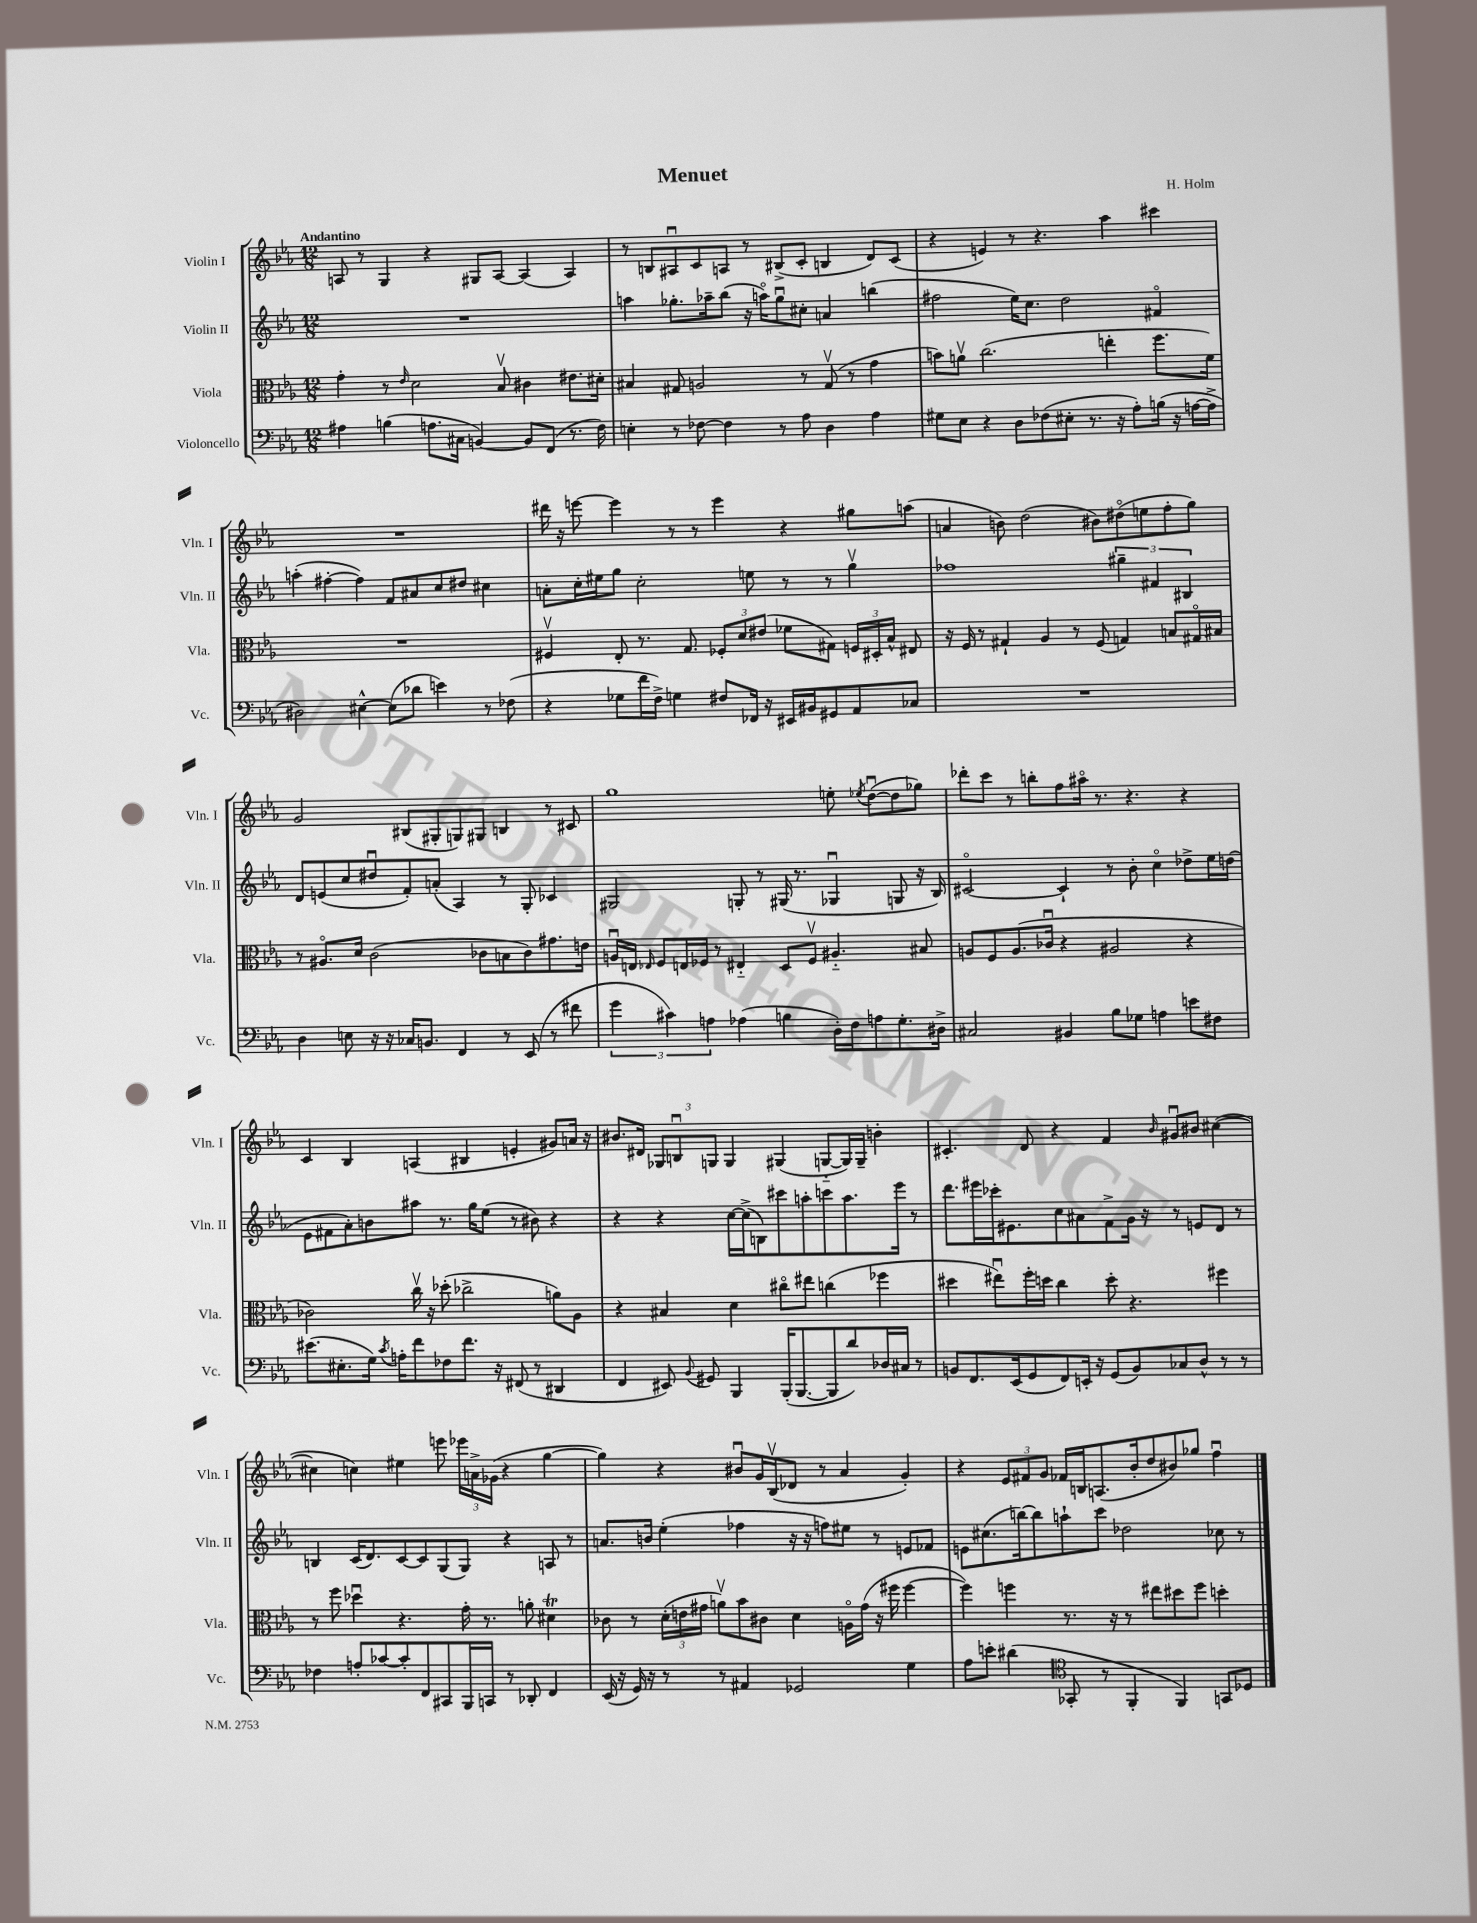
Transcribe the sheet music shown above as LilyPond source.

\header { title = "Menuet" composer = "H. Holm" }
<<
\new StaffGroup <<
\new Staff = "s0" \with { instrumentName = "Violin I" shortInstrumentName = "Vln. I" } {
    \clef treble \key ees \major \numericTimeSignature \time 12/8 \tempo "Andantino"
    \autoBeamOff a8 r8 g4 r4 gis8[ a8]~ a4( a4) |
    r8 b8[ ais8\downbow c'8 a8] r8 bis8[->( c'8]-. b4 d'8[) c'8]( |
    r4 e'4) r8 r4. aes''4 cis'''4 |
    R1. |
    dis'''16 r16 e'''8~ e'''4 r8 r8 e'''4 r4 gis''8[ a''8]( |
    a'4 b'8) d''2( bis'8[) dis''8\flageolet( e''8 f''8-. g''8]) |
    g'2 bis8[( gis8-. g8) gis8] b4 r8 cis'8 |
    g''1 e''8-. \acciaccatura { ees''8 } d''8[~\downbow( d''8 ges''8]) |
    des'''8[-. c'''8] r8 b''8[-. f''8 ais''16]\flageolet r8. r4. r4 |
    c'4 bes4 a4( bis4 e'4-. gis'8[) a'16] r16 |
    bis'8.[ dis'16] \tuplet 3/2 { ges8[ b8\downbow g8] } g4 gis4( g8[~-_ g16) g16]-- b'4-. |
    cis'4.-. d'8 r4 f'4 \grace { bes'16 } gis'8[\downbow bis'8] cis''4~( |
    cis''4 c''4) eis''4 e'''8 \tuplet 3/2 { ees'''16[ a'16-> ges'16]( } r4 g''4~ |
    g''4) r4 bis'8[\downbow g'16 bes16\upbow( des'8] r8 aes'4 g'4-.) |
    r4 \tuplet 3/2 { ees'8[ fis'8 g'8] } fes'16[ b16 a8.( bes'16-. d''8 bis'8) ges''8] f''4\downbow \bar "|." |
}
\new Staff = "s1" \with { instrumentName = "Violin II" shortInstrumentName = "Vln. II" } {
    \clef treble \key ees \major \numericTimeSignature \time 12/8
    \autoBeamOff R1. |
    a''4 ges''8.[-. aes''16-- bes''8]( r16 a''16[\flageolet) ges''8\downbow cis''8]-. a'4 b''4( |
    fis''2 ees''16[) c''8.] d''2 fis'4\flageolet |
    a''4-.( fis''4~-. fis''4) f'8[ ais'8 c''8 dis''8] cis''4 |
    a'8[-. c''16-. eis''16 g''8] c''2-. e''8 r8 r8 g''4\upbow |
    fes''1 \tuplet 3/2 { gis''4-- fis'4 bis4 } |
    d'8[ e'8( c''8 dis''8\downbow f'8-.) a'8]-.( aes4) r8 g8-. ces'4 |
    gis2 g8-. r8 gis16( r8. ges4\downbow g8 r16 bes16) |
    cis'2~\flageolet cis'4-! r8 bes'8-. c''4\flageolet des''8[-> ees''16 d''16]( |
    ees'8[ fis'8 aes'8-.) b'8 ais''8] r8. g''16[ ees''8]( r8 bis'8) r4 |
    r4 r4 c''16[~ c''16->( b8) cis'''8 a''8-. c'''8 a''8. ees'''16] r8 |
    d'''8.[ eis'''16 ces'''16-. eis'8. c''8 ais'8 f'8-> g'16] r16 r8 e'8[ d'8] r8 |
    b4 c'16[( d'8.) c'8~ c'8 g8( g8]) r4 a8 r8 |
    a'8.[ b'16] ees''4-.( fes''4 r16 r16 f''8[) eis''8] r8 e'8[ fes'8] |
    e'8[ cis''8.( b''16~) b''8 a''8-! c'''8] des''2 ces''8 r8 \bar "|." |
}
\new Staff = "s2" \with { instrumentName = "Viola" shortInstrumentName = "Vla." } {
    \clef alto \key ees \major \numericTimeSignature \time 12/8
    \autoBeamOff g'4-. r8 \grace { ees'16 } d'2 bes8\upbow cis'4 eis'8.[ dis'16]-. |
    bis4 gis8 a2 r8 gis8\upbow( r8 g'4 |
    b'8[) a'8]\upbow c''2.( e''4-. f''8.[ f'16]) |
    R1. |
    fis4\upbow ees8-. r8. g8. \tuplet 3/2 { fes8[-. d'8 eis'8]( } fes'8[ gis8]) \tuplet 3/2 { f16[ dis16-. bes16]-^ } eis8 |
    r16 f16 r8 gis4-! aes4 r8 f8( g4) b8[ gis16\flageolet bis16] |
    r8 ais8.[\flageolet d'16] c'2( ces'8[ b8 ces'8) gis'8. e'16] |
    a16[\downbow e16] \grace { ees16 } f8[ e16 fes16] r8 eis4-_ d8[ fes8]\upbow ais4.-_ bis8 |
    a8[ f8 a8.( ces'16]\downbow r4 ais2 r4 |
    ces'2) c''16\upbow r16 des''8-.( ces''2-> a'8[) aes8] |
    r4 bis4 d'4 cis''8[\flageolet eis''8] c''4( fes''4 |
    dis''4 eis''8[\downbow) f''16-. d''16] c''4 d''8-. r4. fis''4 |
    r8 f''8 des''4\downbow r4. g'16-. r8. a'8-. dis'4\trill |
    ces'8 r8 \tuplet 3/2 { d'16[-.( e'16 gis'16] } a'8[\upbow) bes'8 cis'8] d'4 a16[\flageolet gis'16]( r16 fis''16 fis''4~ |
    fis''4) f''4 r8. r16 r8 eis''8[ dis''8 f''8] d''4-. \bar "|." |
}
\new Staff = "s3" \with { instrumentName = "Violoncello" shortInstrumentName = "Vc." } {
    \clef bass \key ees \major \numericTimeSignature \time 12/8
    \autoBeamOff ais4 b4( a8.[ cis16] b,4~) b,8[ f,8]( r8. f16) |
    e4-. r8 fes8~ fes4 r8 aes8 d4 aes4 |
    gis8[ ees8] r4 d8[ fes8( eis8]-. r8. r16 aes8[-.) b16]( r16 a16[~ a16]-> |
    dis2) eis4~-^ eis8[( des'8] e'4) r8 fes8( |
    r4 ges8[ f'16 f16]->) g4 fis8[ fes,16] r16 eis,16[ bis,16 gis,8 aes,8 ces8] |
    R1. |
    d4 e8 r16 r16 ces16[ b,8.] f,4 r8 ees,8( r8 fis'8 |
    \tuplet 3/2 { g'4 cis'4) a4 } aes4( b4 d16[-.) f16 a8 g8.-. dis16]-> |
    cis2 bis,4 bes8[ ges8] a4 e'8[ fis8] |
    eis'8.[( eis8.-. g16]) \acciaccatura { c'8 } a16[-. f'8 fes8 f'8.] r16 fis,8( r8 dis,4 |
    f,4 eis,8) \appoggiatura { bes,8 } gis,8 bes,,4 bes,,16[-.( bes,,8.~ bes,,8 d'8) des16 cis16] r8 |
    b,8[ f,8. ees,16( g,8 f,8) e,16]-. r16 g,8[( b,8) ces8 d8]-^ r8 r8 |
    fes4 a8[-. ces'8~ ces'8-. f,8 cis,8 bes,,16 c,16] r8 des,8-. f,4 |
    ees,16( r16 g,16) r16 r8 r8 ais,4 ges,2 g4 |
    aes8[ e'8]-. dis'4( \clef tenor ges,8-. r8 f,4-. f,4) g,8[ des8] \bar "|." |
}
>>
>>
\layout { \context { \Score \remove "Bar_number_engraver" } }
